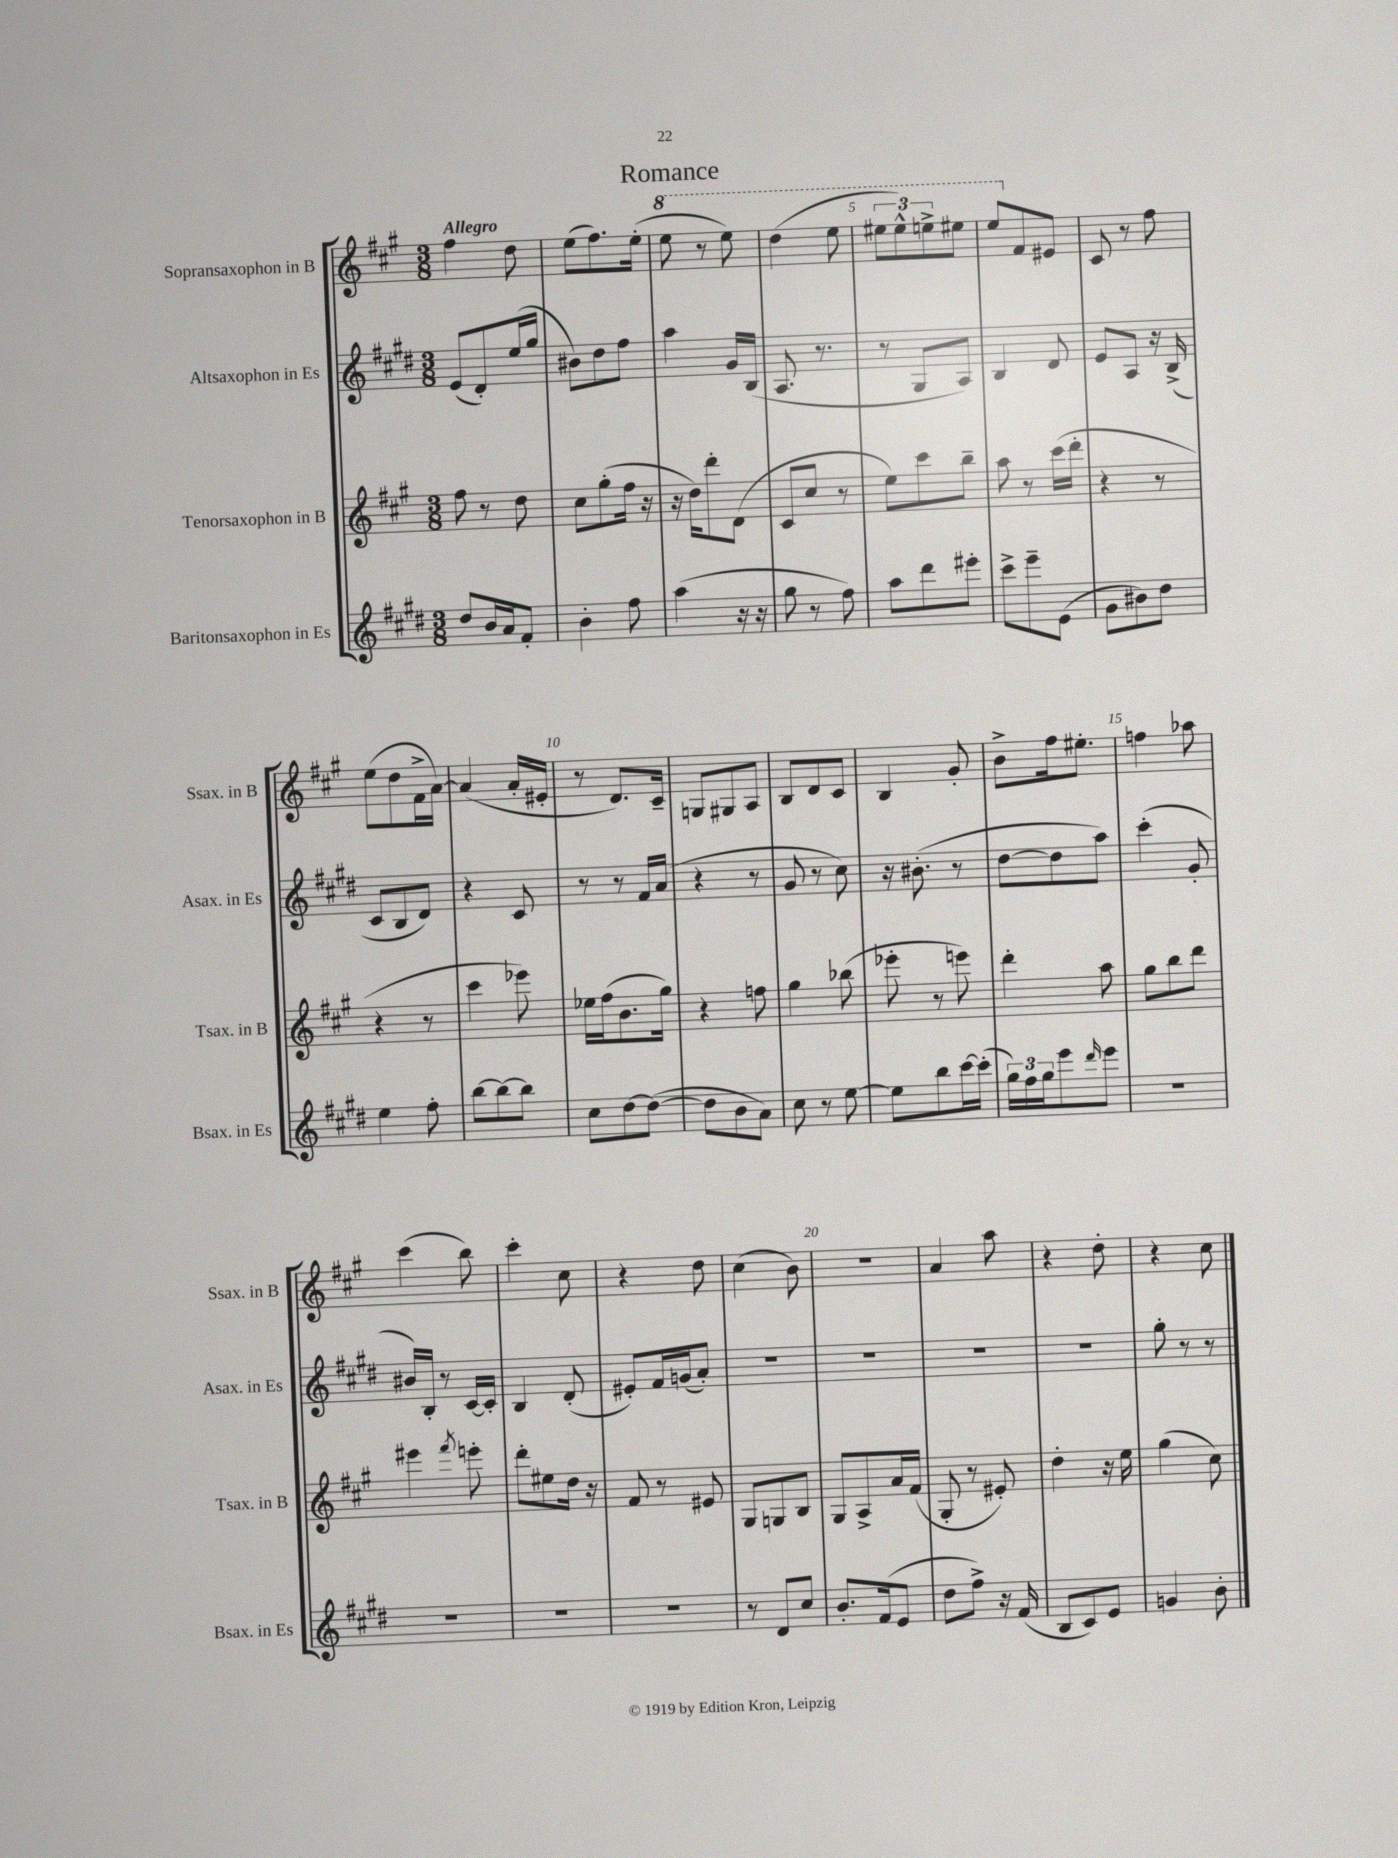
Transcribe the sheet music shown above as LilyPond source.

\header { title = "Romance" }
<<
\new StaffGroup <<
\new Staff = "s0" \with { instrumentName = "Sopransaxophon in B" shortInstrumentName = "Ssax. in B" } {
    \clef treble \key a \major \numericTimeSignature \time 3/8 \tempo "Allegro"
    fis''4 d''8 |
    e''8( fis''8.) e''16-.( |
    \ottava #1 e'''8 r8 e'''8) |
    d'''4( e'''8 |
    \tuplet 3/2 { eis'''8 eis'''8-^) e'''8-> } eis'''8 |
    e'''8 \ottava #0 fis'8 eis'8 |
    cis'8 r8 fis''8 |
    e''8( d''8 fis'16-> a'16~) |
    a'4( a'16-. eis'16-. |
    r8 d'8.) cis'16-- |
    g8 gis8 a8 |
    b8 d'8 cis'8 |
    b4 gis'8-. |
    b'8-> fis''16 eis''8.-. |
    f''4 aes''8 |
    cis'''4( b''8) |
    cis'''4-. cis''8 |
    r4 d''8 |
    cis''4( b'8) |
    R4. |
    a'4 a''8 |
    r4 d''8-. |
    r4 cis''8 \bar "|." |
}
\new Staff = "s1" \with { instrumentName = "Altsaxophon in Es" shortInstrumentName = "Asax. in Es" } {
    \clef treble \key e \major \numericTimeSignature \time 3/8
    e'8( dis'8-.) e''16( gis''16 |
    bis'8) dis''8 fis''8 |
    a''4 gis'16 b16( |
    a8. r8. |
    r8 gis8 a8) |
    b4 dis'8 |
    e'8 a8 r16 b16->( |
    cis'8 b8 dis'8) |
    r4 cis'8 |
    r8 r8 fis'16 a'16( |
    r4 r8 |
    gis'8 r8 cis''8) |
    r16 bis'8.-.( r8 |
    dis''8~ dis''8 a''8) |
    cis'''4-.( gis'8-. |
    bis'16) b16-. r8 cis'16~ cis'16-. |
    b4 dis'8-.( |
    eis'8-.) fis'16 g'16( a'8-.) |
    R4. |
    R4. |
    R4. |
    R4. |
    gis''8-. r8 r8 \bar "|." |
}
\new Staff = "s2" \with { instrumentName = "Tenorsaxophon in B" shortInstrumentName = "Tsax. in B" } {
    \clef treble \key a \major \numericTimeSignature \time 3/8
    fis''8 r8 d''8 |
    cis''8 gis''8-.( fis''16 r16 |
    r16 d''16) d'''8-. d'8( |
    cis'8 cis''8 r8 |
    e''8) cis'''8 b''8-- |
    a''8 r8 cis'''16( d'''16-. |
    r4 r8 |
    r4 r8 |
    cis'''4 ees'''8) |
    ees''16 fis''16( b'8. gis''16) |
    r4 f''8 |
    gis''4 bes''8( |
    ees'''8-. r8 e'''8) |
    d'''4-. a''8 |
    gis''8 b''8 d'''8 |
    eis'''4 \acciaccatura { fis'''8 } e'''8-. |
    d'''8-. eis''8 d''16 r16 |
    fis'8 r8 eis'8 |
    gis8 g8 b8 |
    gis8 a8-> a'16 fis'16( |
    gis8-. r8 eis'8-.) |
    d''4-. r16 e''16 |
    gis''4( cis''8) \bar "|." |
}
\new Staff = "s3" \with { instrumentName = "Baritonsaxophon in Es" shortInstrumentName = "Bsax. in Es" } {
    \clef treble \key e \major \numericTimeSignature \time 3/8
    dis''8 b'16 a'16 fis'8-. |
    b'4-. fis''8 |
    a''4( r16 r16 |
    gis''8 r8 fis''8) |
    a''8 dis'''8 eis'''8-. |
    cis'''8-> e'''8-- e'8( |
    gis'8 bis'8) dis''8 |
    e''4 fis''8-. |
    b''8~ b''8~ b''8 |
    cis''8 dis''8~ dis''8~( |
    dis''8 b'8 a'8) |
    cis''8 r8 e''8~ |
    e''8 b''8 cis'''16~ cis'''16-.( |
    \tuplet 3/2 { gis''16) fis''16 gis''16 } e'''8 \grace { dis'''16 } e'''8 |
    R4. |
    R4. |
    R4. |
    R4. |
    r8 dis'8 cis''8 |
    b'8.-. fis'16( e'8 |
    dis''8 fis''8->) r16 fis'16( |
    b8 cis'8) e'8 |
    g'4 b'8-. \bar "|." |
}
>>
>>
\layout { \context { \Score \override BarNumber.break-visibility = ##(#f #t #t) barNumberVisibility = #(every-nth-bar-number-visible 5) } }
